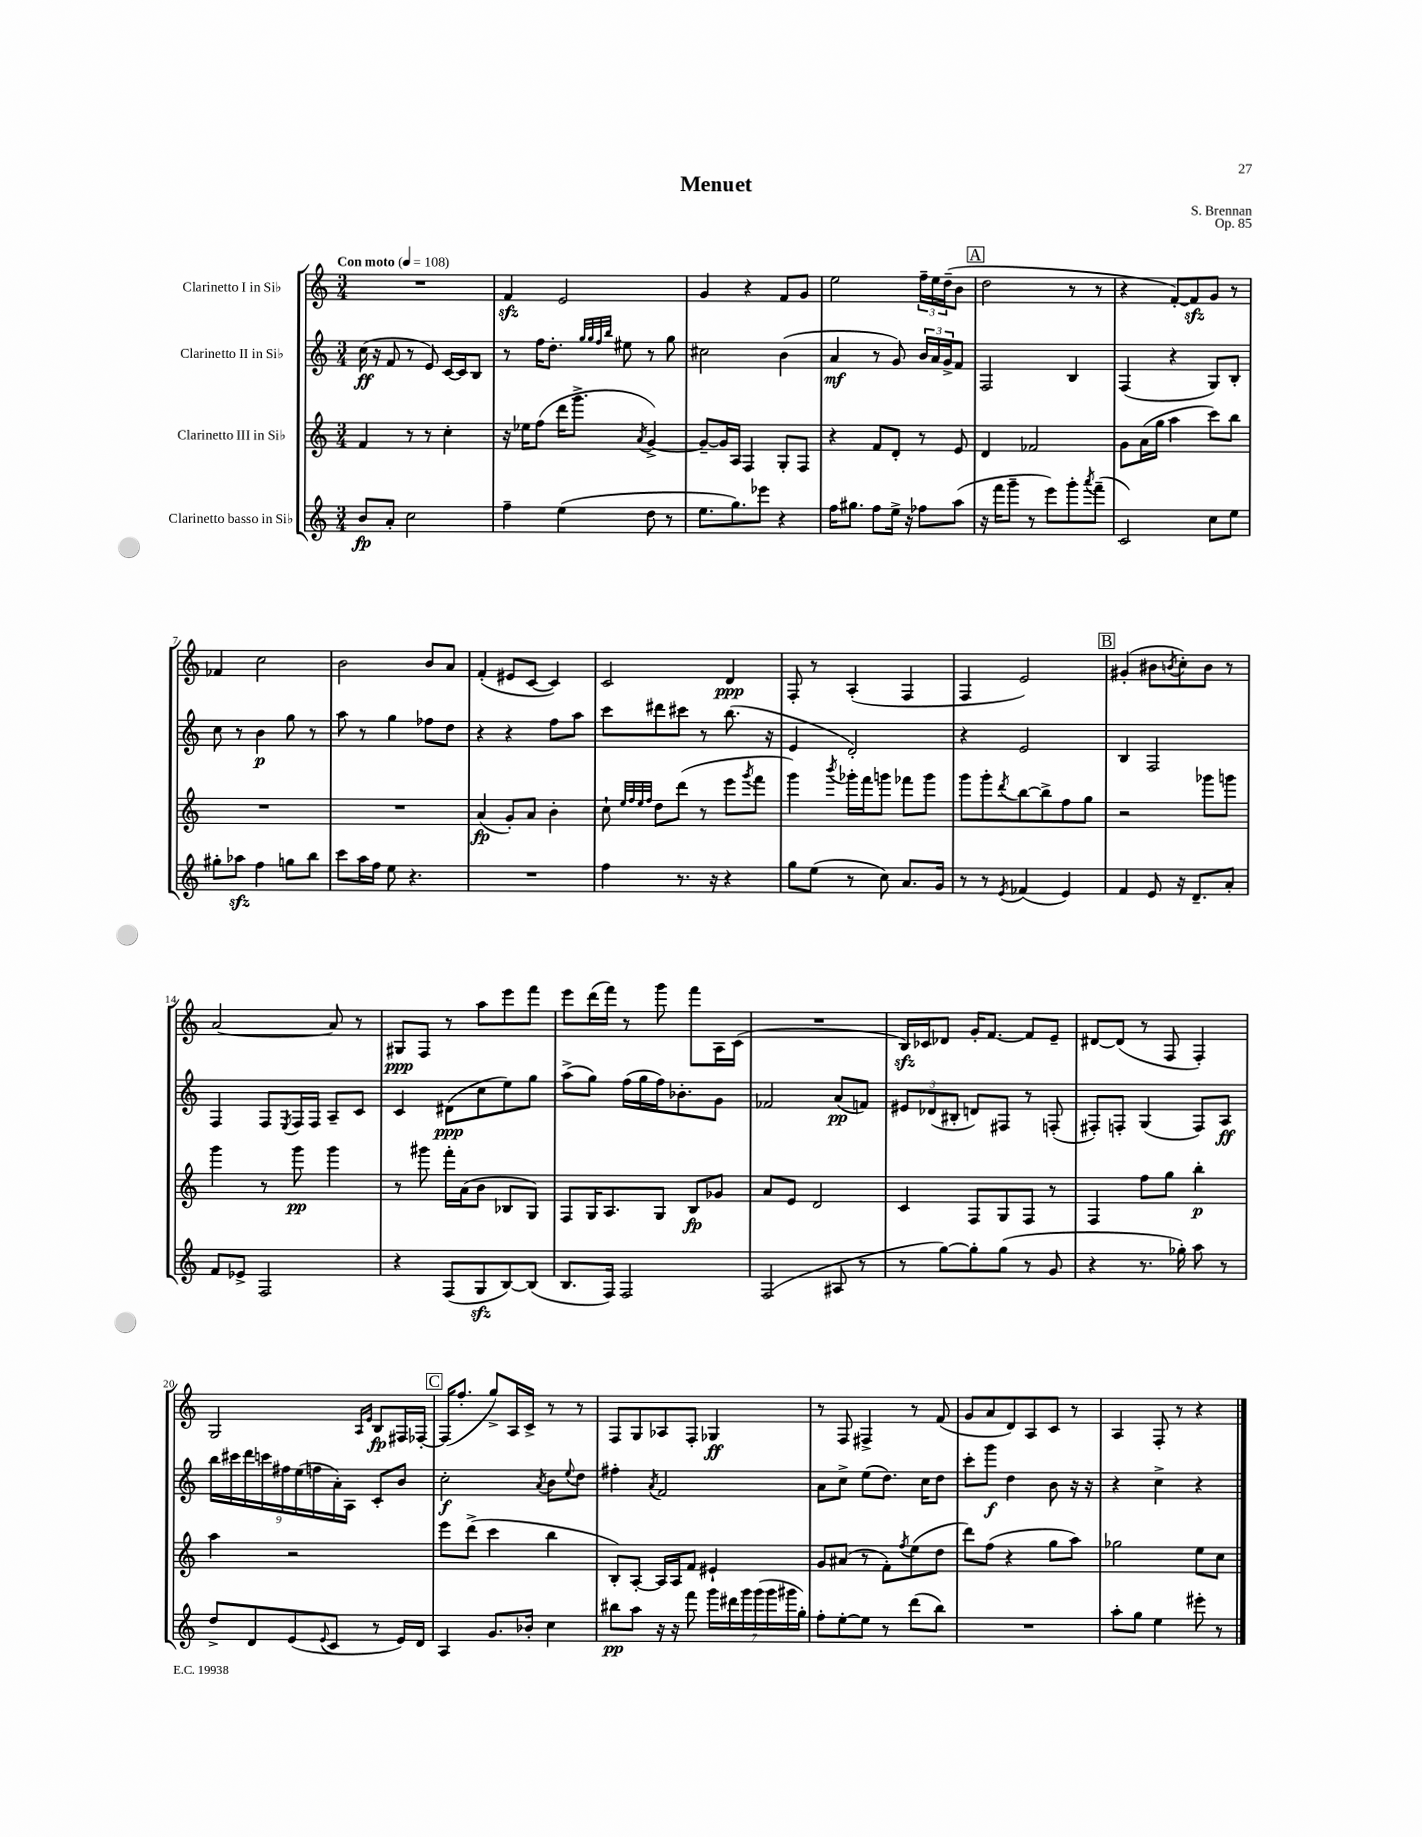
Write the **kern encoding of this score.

**kern	**kern	**kern	**kern
*staff4	*staff3	*staff2	*staff1
*clefG2	*clefG2	*clefG2	*clefG2
*k[]	*k[]	*k[]	*k[]
*M3/4	*M3/4	*M3/4	*M3/4
*MM108	*MM108	*MM108	*MM108
8b	4f	(16cc	2.r
.	.	16r	.
8a'	.	8f	.
2cc	8r	8r	.
.	8r	8e)	.
.	4cc'	[16c	.
.	.	16c]	.
.	.	8B	.
=	=	=	=
4ff~	16r	8r	4f
.	16ee-	.	.
.	(8ff	16ff	.
.	.	8.dd'	.
(4ee	16ddd	.	2e
.	8.ggg^	.	.
.	.	32qqgg	.
.	.	32qqgg	.
.	.	32qqff	.
.	.	32qqbb	.
.	.	8ee#	.
.	8qa	.	.
8dd	[4g^)	8r	.
8r	.	8gg	.
=	=	=	=
8.ee	8g~_	2cc#	4g
.	16g]	.	.
8.gg)	16A	.	.
.	4F	.	4r
8eee-	.	.	.
4r	8G'	(4b	8f
.	8F	.	8g
=	=	=	=
16ff	4r	4a	2ee
8.gg#	.	.	.
8ff	8f	8r	.
16ee^	8d'	8g)	.
16r	.	.	.
8ff-	8r	24b	24ff~
.	.	24a	24ee
.	.	24g^	(24dd~
(8aa	8e	8f	8b
=	=	=	=
16r	4d	2F	2dd
16fff	.	.	.
8ggg~	.	.	.
8r	2f-	.	.
8eee)	.	.	.
8ggg'	.	4B	8r
8qaaa	.	.	.
(8fff~	.	.	8r
=	=	=	=
2c)	8g	(4F	4r
.	(16a	.	.
.	16gg	.	.
.	4aa	4r	[8f')
.	.	.	8f]
8cc	8ccc)	8G)	8g
8ee	8bb	8B'	8r
=	=	=	=
8gg#'	2.r	8cc	4f-
8aa-	.	8r	.
4ff	.	4b	2cc
8gg	.	8gg	.
8bb	.	8r	.
=	=	=	=
8ccc	2.r	8aa	2b
16aa	.	8r	.
16ff	.	.	.
8ee	.	4gg	.
4.r	.	.	.
.	.	8ff-	8b
.	.	8dd	8a
=	=	=	=
2.r	(4a	4r	(4f'
.	8g')	4r	8e#
.	8a	.	[8c
.	4b'	8ff	4c])
.	.	8aa	.
=	=	=	=
4ff	8cc`	8ccc	2c
.	32qqee	.	.
.	32qqff	.	.
.	32qqee	.	.
.	32qqff	.	.
.	8dd	8ddd#	.
8.r	(8ddd	8ccc#	.
.	8r	8r	.
16r	.	.	.
4r	8eee	(8.bb	4d
.	8qggg	.	.
.	8fff	.	.
.	.	16r	.
=	=	=	=
8gg	4ggg)	4e	8F'
(8ee	.	.	8r
.	8qbbb	.	.
8r	16ggg-'	2d')	(4A'
.	16fff	.	.
8cc)	8ggg	.	.
8.a	8fff-	.	4F
.	8ggg	.	.
16g	.	.	.
=	=	=	=
8r	8ggg	4r	4F
8r	8ggg'	.	.
8qe	8qddd	.	.
(4f-	[8bb	2e	2e)
.	8bb^]	.	.
4e)	8ff	.	.
.	8gg	.	.
=	=	=	=
4f	2r	4B	(4g#'
8e	.	2F	8b#
.	.	.	8qb
16r	.	.	8cc')
8.d~	.	.	.
.	8ggg-	.	8b
8a'	8ggg	.	8r
=	=	=	=
8f	4ggg	4F	[2a
8e-^	.	.	.
2F	8r	8F	.
.	.	8qE	.
.	8ggg	16F	.
.	.	16F	.
.	4ggg	8A~	8a]
.	.	8c	8r
=	=	=	=
4r	8r	4c	8G#
.	8ggg#	.	8F
(8F	16fff'	(8d#	8r
.	(16a	.	.
8G	8b	8cc	8aa
[8B)	8B-	8ee)	8eee
(8B]	8G)	8gg	8fff
=	=	=	=
8.B	8F	(8aa^	8eee
.	16G	8gg)	(16ddd
16F)	8.A	.	16fff)
2F	.	(16ff	8r
.	.	16gg	.
.	8G	16ff)	8ggg
.	.	8.b-'	.
.	8B	.	8fff
.	8g-	8g	16A
.	.	.	(16c
=	=	=	=
(2F	8a	2f-	2.r
.	8e	.	.
.	2d	.	.
8A#	.	(8a	.
8r	.	8f)	.
=	=	=	=
8r	4c	12e#	16B)
.	.	.	16c-
.	.	(12d-	.
[8gg)	.	.	8d-
.	.	12B#'	.
8gg']	8F	8d)	16g'
.	.	.	[8.f
(8gg	8G	8F#	.
8r	8F	8r	8f]
8g	8r	(8F'	8e~
=	=	=	=
4r	4F	8F#')	[8d#
.	.	8F'	(8d#]
8.r	8ff	(4G	8r
.	8gg	.	8F
16gg-')	.	.	.
8aa	4bb'	8F)	4F')
8r	.	8A	.
=	=	=	=
8dd^	4aa	18bb	2G
.	.	18ccc#	.
.	.	18ddd	.
8d	.	.	.
.	.	18ccc	.
.	.	18ff#	.
(8e	2r	.	.
.	.	(18ee	.
.	.	18ff	.
8qqe	.	.	.
8c	.	.	.
.	.	18a')	.
.	.	18A	.
.	.	.	16qqA
.	.	.	16qqe
8r	.	8c'	8B
16e)	.	8b	16F#
16d	.	.	[16F-'
=	=	=	=
4A	8eee	2cc'	(16F-]
.	.	.	8.ff'
.	(8ddd^	.	.
8.g	4ccc	.	8gg^)
.	.	.	16A
16b-'	.	.	16c^
.	.	8qa	.
4cc	4bb	8b	8r
.	.	8qqee	.
.	.	8dd	8r
=	=	=	=
8bb#	8B')	4ff#'	8F
8aa	[8A'	.	8G
.	.	8qa	.
16r	16A]	2f	8A-
16r	16A	.	.
8fff	8f	.	8F'
28ggg	4e#`	.	4G-
28ddd#	.	.	.
28ggg	.	.	.
(28ggg	.	.	.
28ggg	.	.	.
28ggg#	.	.	.
28gg')	.	.	.
=	=	=	=
8ff'	8g	8a	8r
[8ee'	(8a#	8cc^	8F
8ee]	8r	(8ee	4F#^
8r	8f')	8.dd)	.
.	8qff	.	.
(8ddd	(8ee	.	8r
.	.	16cc	.
8bb)	8dd	8dd	(8f
=	=	=	=
2.r	8ddd)	8ccc'	8g
.	(8ff	8ggg	8a
.	4r	4dd	8d)
.	.	.	8A
.	8gg	8b	8c
.	8aa)	16r	8r
.	.	16r	.
=	=	=	=
8aa'	2gg-	4r	4A
8gg	.	.	.
4ee	.	4cc^	8F'
.	.	.	8r
8eee#'	8ee	4r	4r
8r	8cc	.	.
==	==	==	==
*-	*-	*-	*-
